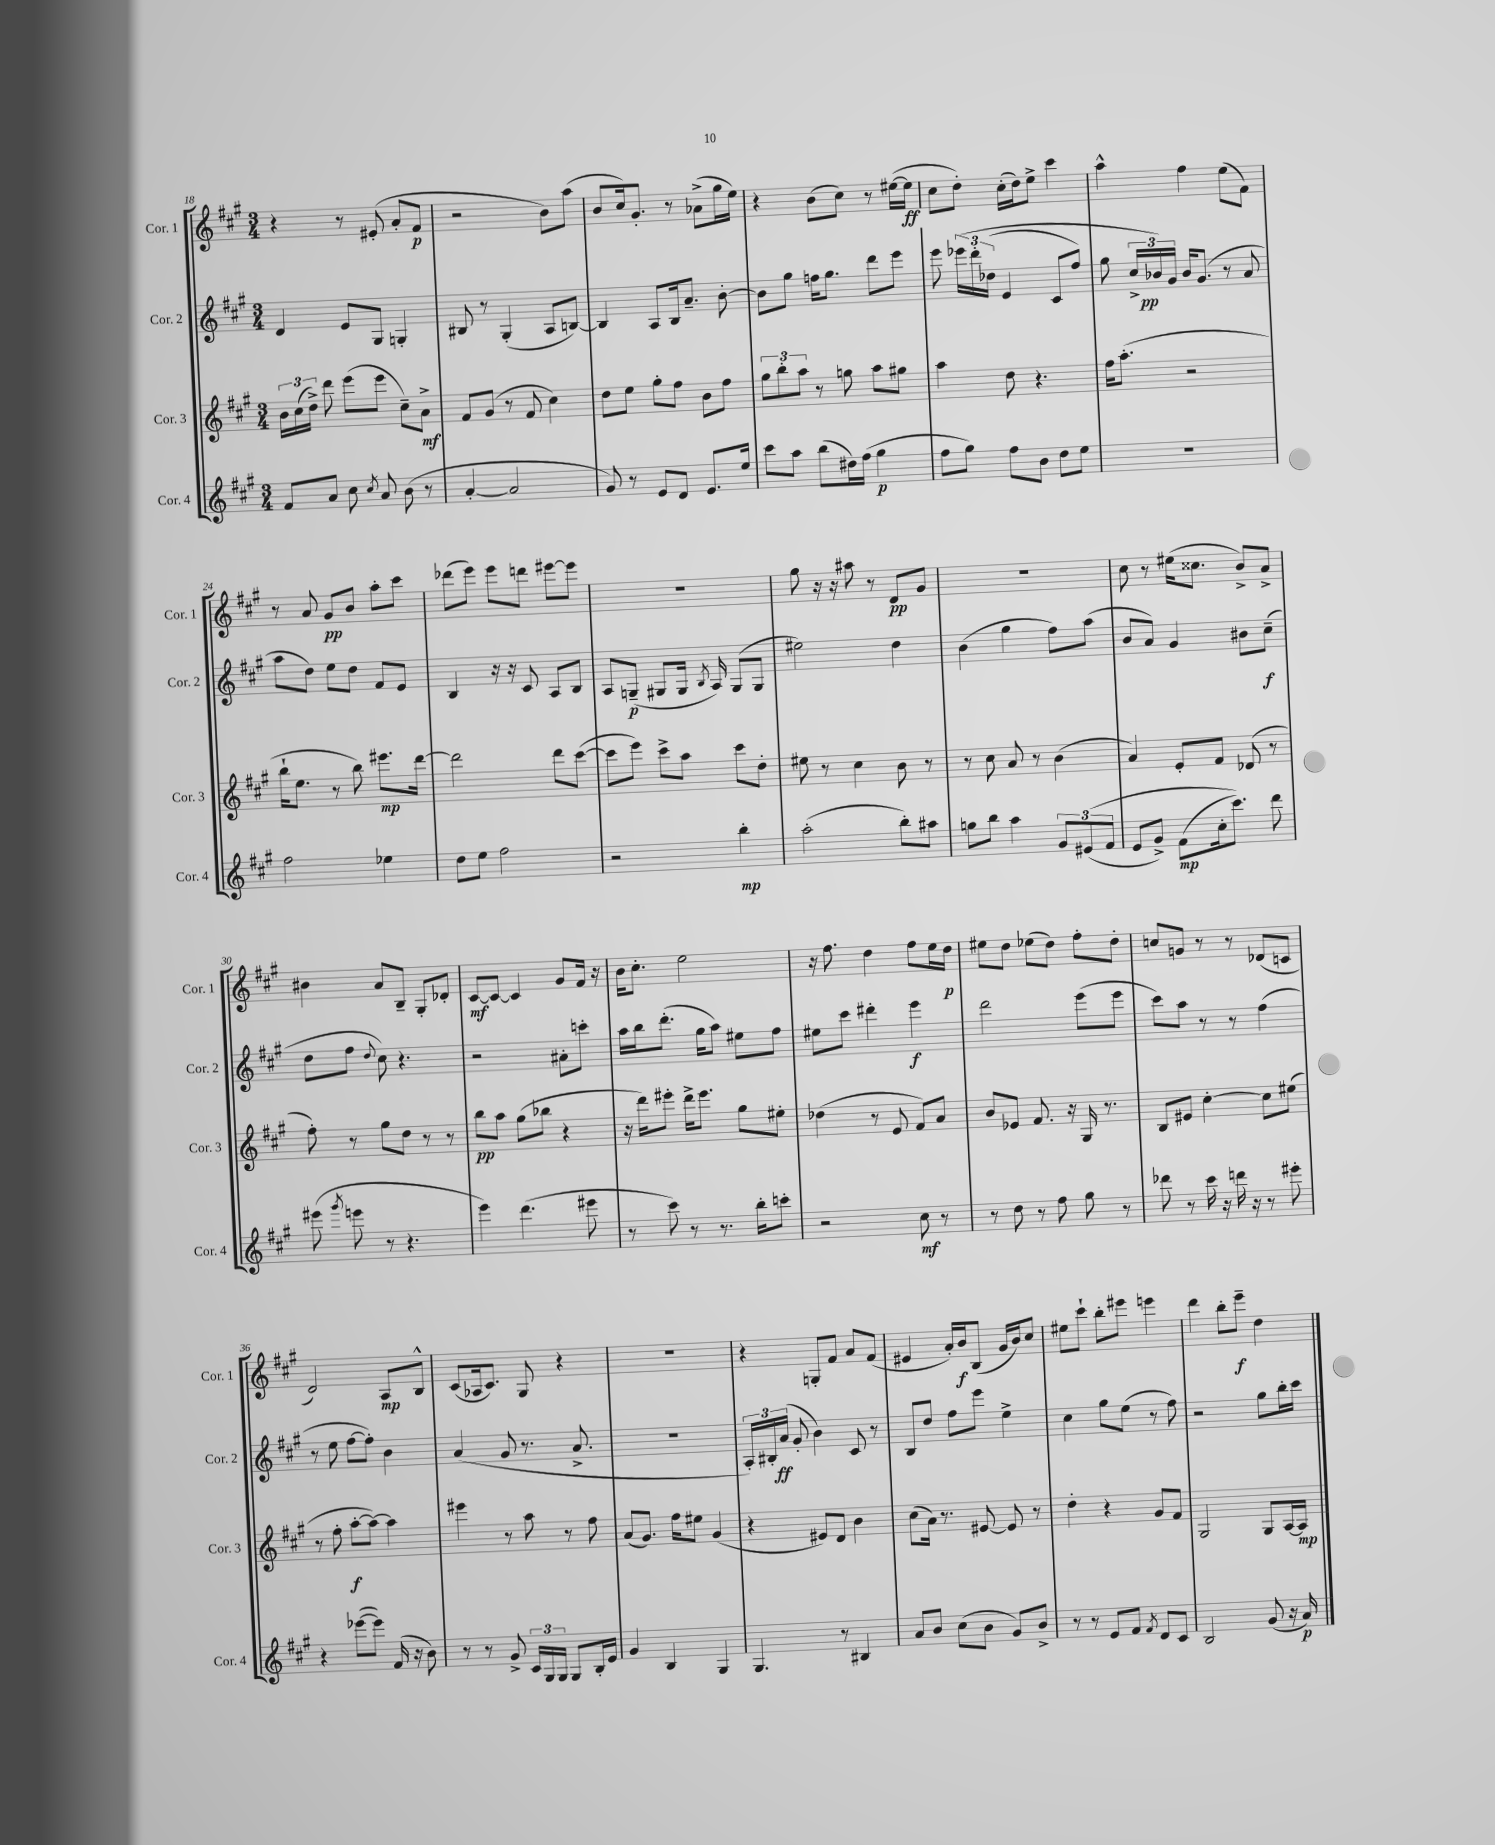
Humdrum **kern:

**kern	**kern	**kern	**kern
*staff4	*staff3	*staff2	*staff1
*clefG2	*clefG2	*clefG2	*clefG2
*k[f#c#g#]	*k[f#c#g#]	*k[f#c#g#]	*k[f#c#g#]
*M3/4	*M3/4	*M3/4	*M3/4
8f#/L	24b\LL	4d/	4r
.	(24cc#\	.	.
.	24dd^\JJ)	.	.
8a/J	8ddd\	.	.
8cc#\	(8eee\L	8e/L	8r
8qcc#/	.	.	.
8a/	8eee\J	8G#/J	(8e#'/
(8b\	8cc#~\L)	4G'/	8a'/L
8r	8a^\J	.	8f#/J
=	=	=	=
[4a'/	8f#/L	8B#/	2r
.	(8g#/J	8r	.
2a/]	8r	(4G#'/	.
.	8f#/	.	.
.	4cc#\)	8A/L	8b\L)
.	.	[8B/J)	(8aa\J
=	=	=	=
8g#/)	8dd\L	4B/]	8b/L
8r	8ee\J	.	16cc#/k)
.	.	.	8.g#'/J
8e/L	8gg#'\L	8A/L	.
8d/J	8ff#\J	16B/k	8r
.	.	8.a~/J	.
8.e/L	8b\L	.	(8a-^\L
.	8ff#\J	[8b'\	16gg#\L
16ee/Jk	.	.	16ee\JJ)
=	=	=	=
8ccc#\L	12gg#\L	8b\]L	4r
.	12bb'\	.	.
8aa\J	.	8gg#\J	.
.	12aa\J	.	.
(8bb\L	8r	16ff\LK	(8b\L
.	.	8.gg#\J	.
16dd#\L)	8gg\	.	8cc#\J)
(16ff#\JJ	.	.	.
4gg#\	8aa\L	8ddd\L	8r
.	8gg#\J	8eee\J	([16ee#\LL
.	.	.	16ee#\]JJ
=	=	=	=
8ff#\L	4aa\	8eee\	8cc#\L
8gg#\J)	.	&(24eee-\LL	8dd'\J)
.	.	24ddd'\	.
.	.	(24dd-\JJ	.
8ff#\L	8dd\	4e/	(16cc#'\LL
.	.	.	16dd\J)
8b\J	4.r	.	8ee^\J
8dd\L	.	8c#/L	4ccc#\
8ee\J	.	8ff#/J)	.
=	=	=	=
2.r	16ff#\LK	8gg#\	4aa^^\
.	(8.aa'\J	.	.
.	.	24cc#^/LL	.
.	.	24b-/&)	.
.	.	24g#/JJ	.
.	2r	16b-/LK	4ff#\
.	.	(8.g#/J	.
.	.	8r	(8ee\L
.	.	8a/	8f#\J)
=	=	=	=
2ff#\	16bb`\LK	8aa\L	8r
.	8.ee\J	.	.
.	.	8dd\J)	8a/
.	8r	8ee\L	8g#/L
.	8bb\)	8dd\J	8b/J
4ee-\	8.eee#\L	8f#/L	8aa'\L
.	.	8e/J	8ccc#\J
.	[16ddd\Jk	.	.
=	=	=	=
8dd\L	2ddd\]	4B/	(8ddd-\L
8ee\J	.	.	8eee\J)
2ff#\	.	16r	8eee\L
.	.	16r	.
.	.	8c#/	8ddd\J
.	8ddd\L	8A/L	[8eee#\L
.	([8ccc#\J	8B/J	8eee#\]J
=	=	=	=
2r	8ccc#\]L	8A/L	2.r
.	8eee\J)	(8G~/J	.
.	8ccc#^\L	8G#/L	.
.	8aa\J	16G#/Jk	.
.	.	8qB/	.
.	.	16A/)	.
4bb'\	8ccc#\L	(8G#/L	.
.	8dd'\J	8G#/J	.
=	=	=	=
(2aa'\	8ee#\	2ee#\)	8gg#\
.	8r	.	16r
.	.	.	16r
.	4cc#\	.	8aa#\
.	.	.	8r
8bb'\L)	8b\	4dd\	8d/L
8aa#\J	8r	.	8g#/J
=	=	=	=
8gg\L	8r	(4b\	2.r
8bb\J	8cc#\	.	.
4aa\	8a/	4gg#\	.
.	8r	.	.
12g#/L	(4b\	8ff#\L)	.
&((12e#/	.	.	.
.	.	(8aa\J	.
12f#/J	.	.	.
=	=	=	=
8e/L	4a/)	8b/L	8cc#\
8g#^/J)	.	8a/J)	8r
(8f#\L	8e'/L	4g#/	(16ee#\LK
.	.	.	8.cc##\J
16cc#'\k	8f#/J	.	.
8.ccc#\J)&)	.	.	.
.	(8d-/	8b#\L	8b^/L)
8ddd\	8r	(8cc#~\J	8a^/J
=	=	=	=
(8eee#\	8ff#'\)	8dd\L	4b#\
8qggg#/	.	.	.
8eee\	8r	8ff#\J	.
.	.	8qqdd/	.
8r	8gg#\L	8cc#\)	8a/L
4.r	8dd\J	4.r	8B~/J
.	8r	.	8G#'/L
.	8r	.	8d-'/J
=	=	=	=
4eee\)	8bb\L	2r	[8c#/L
.	8aa\J	.	8c#/_J
(4.ddd\	(8gg#\L	.	4c#/]
.	8bb-\J	.	.
.	4r	8a#'\L	8g#/L
8eee#\	.	8ccc'\J	16f#/Jk
.	.	.	16r
=	=	=	=
8r	16r	16aa\LL	16b\LK
.	16ddd\LK)	16bb\J	8.cc#'\J
8ccc#\)	8eee#'\J	(8.ddd'\J	.
8r	16ddd^\LK	.	2ee\
.	8.eee#\J	16gg#\LK	.
8.r	.	8aa\J)	.
.	8gg#\L	8ee#\L	.
16bb'\LK	.	.	.
8ccc'\J	8ee#'\J	8ff#\J	.
=	=	=	=
2r	(4dd-\	8ee#\L	16r
.	.	.	8.ff#\
.	.	8ccc#\J	.
.	8r	4ddd#'\	4dd\
.	8e/	.	.
8cc#\	8f#/L)	4eee\	8ff#\L
8r	8a/J	.	16ee\L
.	.	.	16dd\JJ
=	=	=	=
8r	8b/L	2ddd\	8ee#\L
8dd\	8e-/J	.	8dd\J
8r	8.f#/	.	(8ee-\L
8ff#\	.	.	8dd\J)
.	16r	.	.
8gg#\	16G#/	(8eee\L	8ff#'\L
.	8.r	.	.
8r	.	8eee\J	8dd'\J
=	=	=	=
8ddd-\	8B/L	8ccc#\L)	8cc/L
8r	8e#/J	8aa\J	8g/J
16ccc#\	[4cc#'\	8r	8r
16r	.	.	.
16ddd\	.	8r	8r
16r	.	.	.
8r	8cc#\]L	(4ff#\	(8d-/L
8eee#'\	(8ee#\J	.	8c/J
=	=	=	=
4r	8r	8r	2d/)
.	8ff#'\	8ee\	.
([8eee-\L	[8aa'\L	[8ff#\L	.
8eee-\]J)	8aa\_J)	8ff#'\]J)	.
(16f#/	4aa\]	4b\	8A/L
16r	.	.	.
8b\)	.	.	8B^^/J
=	=	=	=
8r	4eee#\	(4a/	(8c#/L
8r	.	.	16A-/k
.	.	.	8.c#/J)
8g#^/	8r	8g#/	.
24c#/LL	8aa\	8.r	8G#/
24G#/	.	.	.
24G#/JJ	.	.	.
8G#/L	8r	.	4r
.	.	8.a^/	.
16B'/L	8ff#\	.	.
16e/JJ	.	.	.
=	=	=	=
4g#/	(8a/L	2.r	2.r
.	8.g#/J)	.	.
4B/	.	.	.
.	16ff#\LK	.	.
.	8ee#\J	.	.
4G#/	(4g#/	.	.
=	=	=	=
4.G#/	4r	24A'/LL)	4r
.	.	24B#'/	.
.	.	(24a/JJ	.
.	.	8g#'/	.
.	8e#/L)	4b\)	8G'/L
8r	8d/J	.	8f#/J
4B#/	4b\	8c#/	8a/L
.	.	8r	(8f#/J
=	=	=	=
8a/L	(8cc#\L	8B/L	4e#/
8b/J	16a\Jk)	8dd/J	.
.	8.r	.	.
(8cc#\L	.	8ff#\L	16a'/LL)
.	.	.	16b/J
8b\J	[8e#/	8eee\J	(8B/J
8g#/L)	8e#/]	4ee^\	16g#/LL
.	.	.	16b/J)
8b^/J	8r	.	8cc#/J
=	=	=	=
8r	4dd'\	4cc#\	8ee#\L
8r	.	.	8ccc#`\J
8e/L	4r	8gg#\L	8bb'\L
8f#/J	.	(8ee\J	8eee#\J
8qf#/	.	.	.
8d/L	8g#/L	8r	4eee\
8c#/J	8f#/J	8ff#\)	.
=	=	=	=
2B/	2G#/	2r	4ddd\
.	.	.	8bb'\L
.	.	.	8eee~\J
(8g#/	8G#/L	8gg#\L	4dd\
16r	[16A/L	16bb'\L	.
16a/)	16A/]JJ	16ccc#\JJ	.
==	==	==	==
*-	*-	*-	*-
